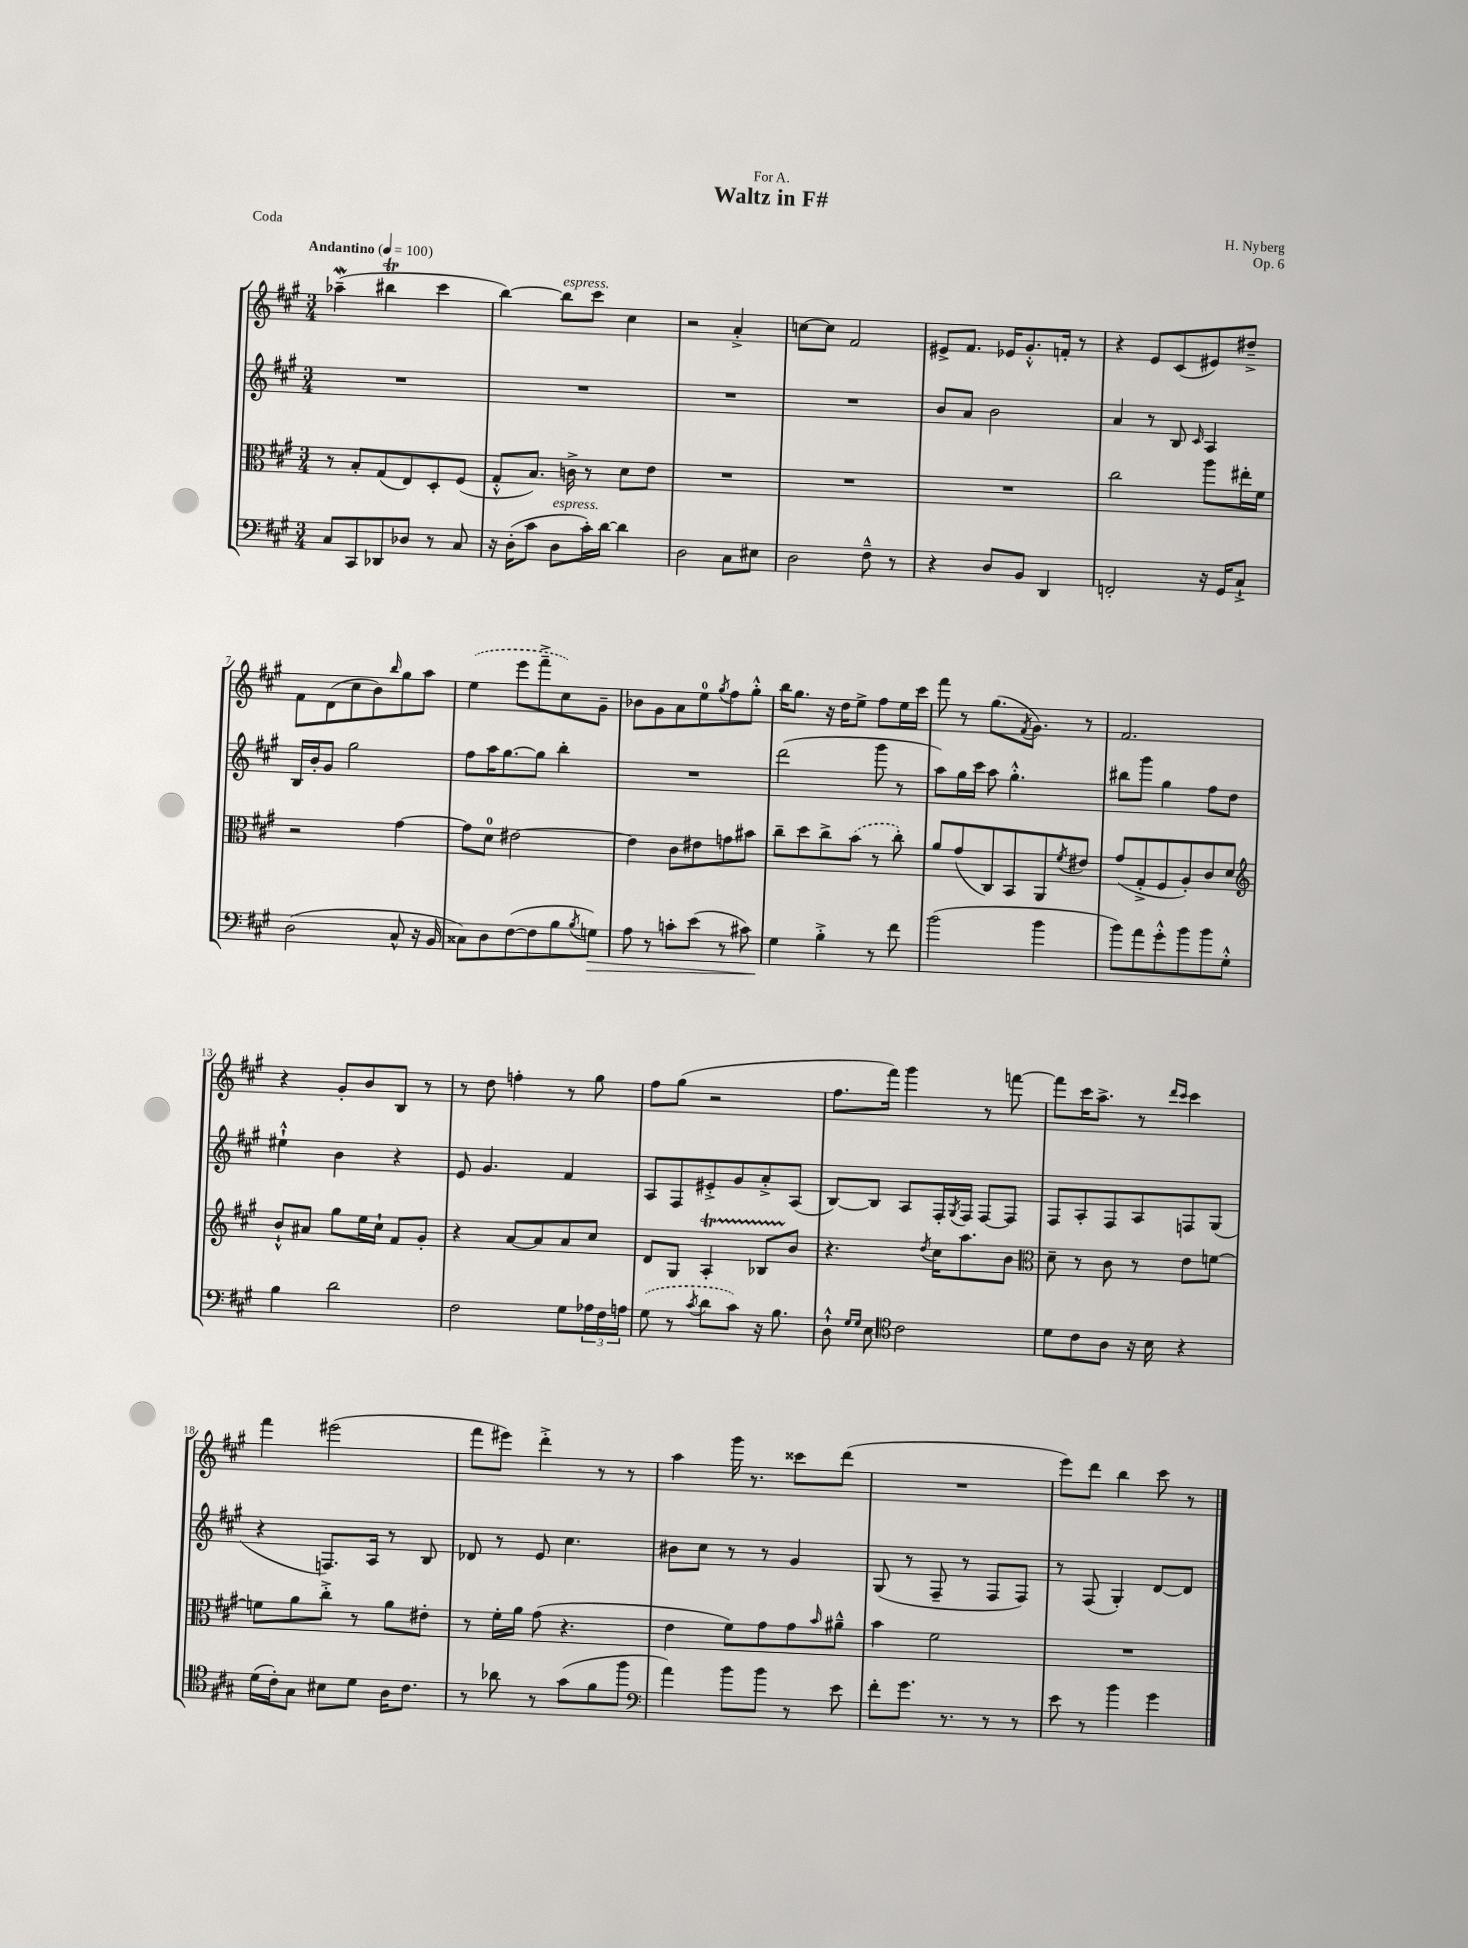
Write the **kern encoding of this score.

**kern	**kern	**kern	**kern
*staff4	*staff3	*staff2	*staff1
*clefF4	*clefC3	*clefG2	*clefG2
*k[f#c#g#]	*k[f#c#g#]	*k[f#c#g#]	*k[f#c#g#]
*M3/4	*M3/4	*M3/4	*M3/4
*MM100	*MM100	*MM100	*MM100
8C#	8r	2.r	(4aa-~
8CC#	8B'	.	.
8DD-	(8G#	.	4bb#
8D-	8E)	.	.
8r	8D'	.	4ccc#
8C#	(8F#	.	.
=	=	=	=
16r	8G#'^^	2.r	[4bb)
(16D'	.	.	.
8c#	8.B)	.	.
8D	.	.	8bb]
.	16c^	.	.
16c#')	8r	.	8ccc#
[16d	.	.	.
4d]	8d	.	4cc#
.	8e	.	.
=	=	=	=
2D	2.r	2.r	2r
8C#	.	.	4a'^
8E#	.	.	.
=	=	=	=
2D	2.r	2.r	[8cc
.	.	.	8cc]
.	.	.	2f#
8F#~^^	.	.	.
8r	.	.	.
=	=	=	=
4r	2.r	8b	8e#^
.	.	8a	8.f#
8D	.	2b	.
.	.	.	16e-
8BB	.	.	8.g#'^^
4DD	.	.	.
.	.	.	16f'
.	.	.	8r
=	=	=	=
2FF'	2cc#	4a	4r
.	.	8r	8e
.	.	8B	(8c#
.	.	16qqc#	.
16r	8aa	4A	8e#)
16GG#	.	.	.
8C#`^	16ee#'	.	8dd#~^
.	16f#	.	.
=	=	=	=
(2D	2r	16B	8f#
.	.	16b'	.
.	.	8g#	(8d
.	.	2gg#	8cc#
.	.	.	8b)
.	.	.	16qqbb
8C#^^	[4g#	.	8gg#
16r	.	.	8aa
16BB	.	.	.
=	=	=	=
8C##)	8g#]	8ff#	(4ee
8D	8d	16aa	.
.	.	[8.gg#	.
([8F#	[2e#	.	8eee
8F#]	.	8gg#]	8fff#~^
8B	.	4bb'	8cc#)
8qB	.	.	.
8G)	.	.	8g#~
=	=	=	=
8A	4e#]	2.r	8b-
8r	.	.	8g#
8c'	8c#	.	8a
(8e	8e#	.	8ee
.	.	.	8qgg#
8r	8g	.	8ff#
8c#)	8b#	.	8gg#'^^
=	=	=	=
4G#	8cc#~	(2ddd	16bb
.	.	.	8.gg#
.	8dd	.	.
4B'^	8cc#^	.	16r
.	.	.	16dd
.	(8b	.	8ee^
8r	8r	8ggg#	8ff#
8f#	8cc#')	8r	16ee
.	.	.	16ccc#
=	=	=	=
(2b	8a	8aa)	8fff#
.	(8g#	16gg#	8r
.	.	16ccc#	.
.	8C#)	8aa	(8.gg#
.	8BB	4.gg#'^^	.
.	.	.	8qf#
.	.	.	8.g#)
4b	8AA	.	.
.	8qf#	.	.
.	8e#	.	8r
=	=	=	=
8b)	(8g#	8bb#	2.f#
8a	8G#'^	8ggg#	.
8g#'^^	8F#	4gg#	.
8b	8A')	.	.
8b	8c#	8ff#	.
8G#'^^	8d	8dd	.
=	=	=	=
*	*clefG2	*	*
4B	8b`^^	4ee#`^^	4r
.	8a#	.	.
2d	8gg#	4b	8g#'
.	16ee	.	8b
.	16cc#`	.	.
.	8f#	4r	8B
.	8g#'	.	8r
=	=	=	=
2F#	4r	8e	8r
.	.	4.g#	8dd
.	[8a	.	4ff'
.	8a]	.	.
8G#	8a	4f#	8r
24A-	8cc#	.	8gg#
24F#	.	.	.
24A	.	.	.
=	=	=	=
(8G#	8d	8A	8ff#
8r	8G#	8F#	(8gg#
8qc#	.	.	.
8d	4A'	8e#'^	2r
8c#)	.	8g#	.
16r	8B-	8a'^	.
8.B	.	.	.
.	8b	(8A	.
=	=	=	=
8D`^^	4.r	[8B)	8.ff#
16qqG#	.	.	.
16qqG#	.	.	.
8E	.	8B]	.
.	.	.	16fff#)
*clefC4	*	*	*
2c#	.	8A	4ggg#
.	8qdd	.	.
.	16cc#	16F#'	.
.	.	8qG#	.
.	8.aa	16F#	.
.	.	[8F#	8r
.	8b	8F#]	[8fff
=	=	=	=
*	*clefC3	*	*
8d	8d~	8F#	8fff]
8c#	8r	8A'	16ccc#
.	.	.	8.aa^
8A	8c#	8F#	.
16r	8r	8A	8r
16B	.	.	.
.	.	.	16qqddd
.	.	.	16qqccc#
4r	8e	8F	4ccc#
.	[8f	(8G#	.
=	=	=	=
(16d	8f]	4r	4fff#
16c#')	.	.	.
8G#	8a	.	.
8B#	8cc#'^	8.F)	(2eee#
8d	8r	.	.
.	.	16A	.
16A	8a	8r	.
8.c#	.	.	.
.	8e#'	8B	.
=	=	=	=
8r	8r	8d-	8fff#
8a-	16f#'	8r	8eee#)
.	16a	.	.
8r	(8g#	8e	4ddd'^
(8g#	4.r	4.cc#	.
8f#	.	.	8r
8ff#	.	.	8r
=	=	=	=
*clefF4	*	*	*
4a)	4e	8b#	4aa
.	.	8cc#	.
8b	8f#)	8r	16ggg#
.	.	.	8.r
8b	8g#	8r	.
8r	8g#	4g#	8ccc##
.	16qqb	.	.
8e	8a#~^^	.	(8ddd
=	=	=	=
8f#'	4b	(8G#	2.r
8.g#	.	8r	.
.	2f#	8F#~	.
8.r	.	.	.
.	.	8r	.
8r	.	8F#	.
8r	.	8F#)	.
=	=	=	=
8e	2.r	8r	8eee)
8r	.	(8F#	8ddd
4b	.	4G#')	4bb
4g#	.	[8d	8ccc#
.	.	8d]	8r
==	==	==	==
*-	*-	*-	*-
